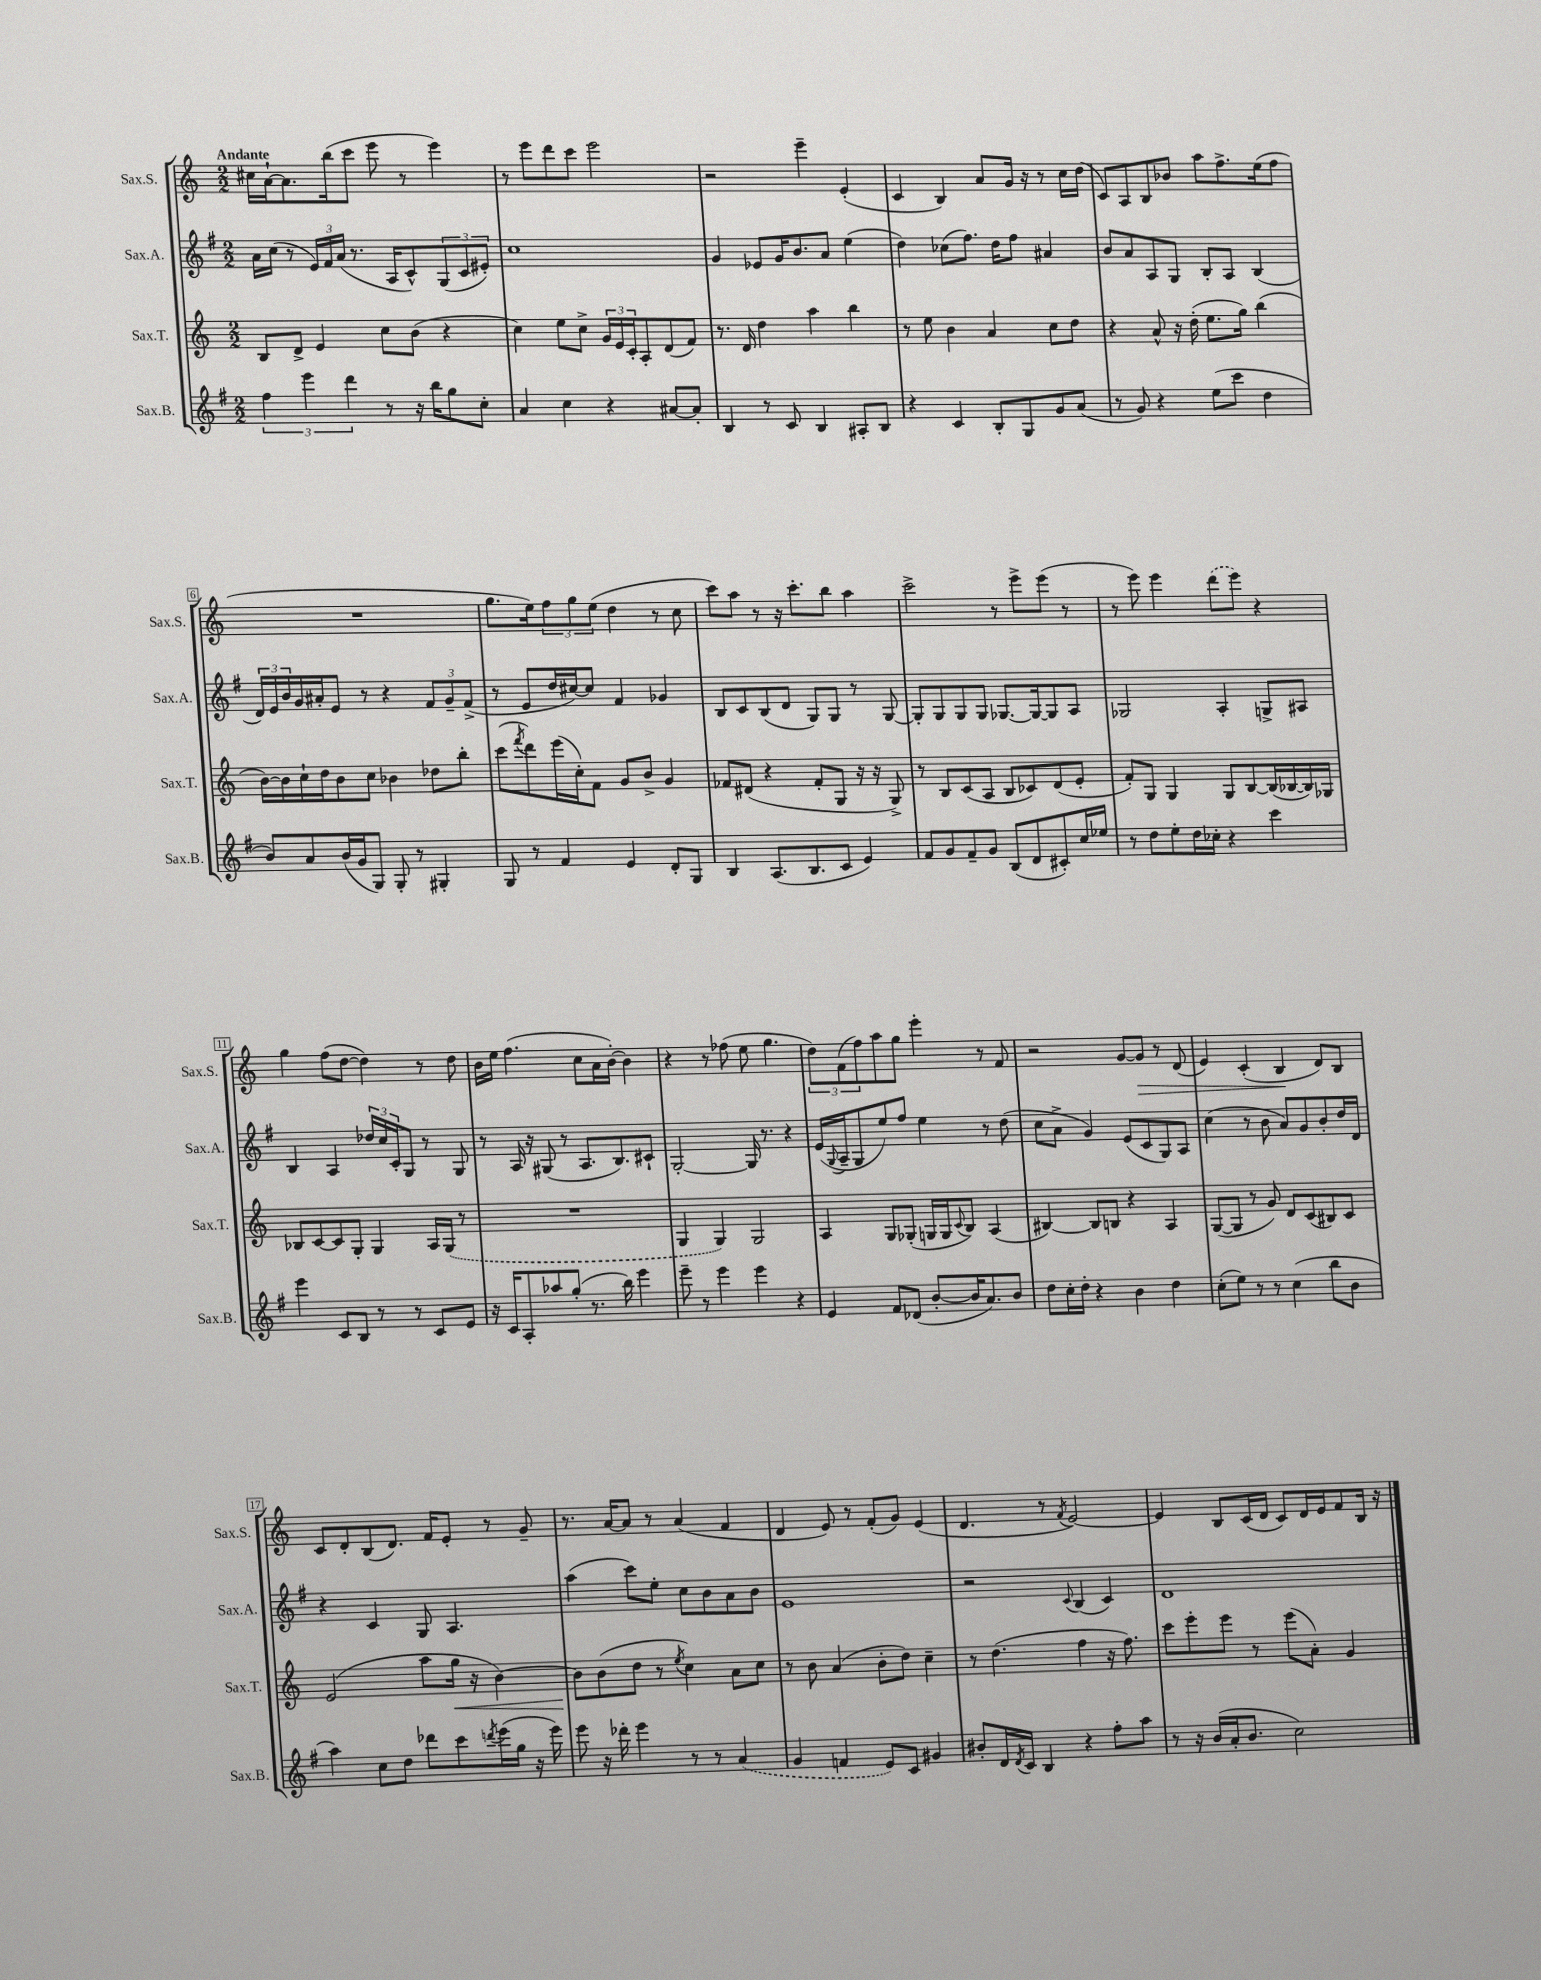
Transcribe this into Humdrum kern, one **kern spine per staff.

**kern	**kern	**dynam	**kern	**kern	**dynam
*part4	*part3	*part3	*part2	*part1	*part1
*staff4	*staff3	*staff3	*staff2	*staff1	*staff1
*I"Sax.B.	*I"Sax.T.	*	*I"Sax.A.	*I"Sax.S.	*
*I'Sax.B.	*I'Sax.T.	*	*I'Sax.A.	*I'Sax.S.	*
*clefG2	*clefG2	*	*clefG2	*clefG2	*
*k[f#]	*k[]	*	*k[f#]	*k[]	*
*M2/2	*M2/2	*	*M2/2	*M2/2	*
=1	=1	=1	=1	=1	=1
!	!	!	!	!LO:TX:a:B:t=Andante	!
6ff#\	8B/L	.	16a\LL	16cc#X\LL	.
.	.	.	(16cc\JJ	[16a`\J	.
.	8d^/J	.	8r	8.a\]	.
6eee\	.	.	.	.	.
.	4e/	.	24e/LL)	.	.
.	.	.	24f#/	.	.
.	.	.	.	(16bb\k	.
6ddd\	.	.	(24a/JJ	.	.
.	.	.	8.r	8ccc\J	.
8r	8cc\L	.	.	8eee\	.
.	.	.	16A/KL	.	.
16r	(8b\J	.	8c^^/)	8r	.
16bb\KL	.	.	.	.	.
8gg\	4r	.	(12G/	4eee\)	.
.	.	.	12c/	.	.
8cc'\J	.	.	.	.	.
.	.	.	12e#X'/J)	.	.
=2	=2	=2	=2	=2	=2
4a/	4cc\)	.	1cc	8r	.
.	.	.	.	8eee\L	.
4cc\	8ee\L	.	.	8ddd\	.
.	8cc^\J	.	.	8ccc\J	.
4r	24g/LL	.	.	2eee\	.
.	24e/	.	.	.	.
.	24c'/J	.	.	.	.
.	8A'/	.	.	.	.
[8a#X/L	(8d/	.	.	.	.
8a#'/J]	8f/J)	.	.	.	.
=3	=3	=3	=3	=3	=3
4B/	8.r	.	4g/	2r	.
.	16d/	.	.	.	.
8r	4dd\	.	8e-X/L	.	.
8c/	.	.	16g/K	.	.
.	.	.	8.b/	.	.
4B/	4aa\	.	.	4eee~\	.
.	.	.	8a/J	.	.
8A#X'/L	4bb\	.	(4ee\	(4e'/	.
8B/J	.	.	.	.	.
=4	=4	=4	=4	=4	=4
4r	8r	.	4dd\)	4c/	.
.	8ee\	.	.	.	.
4c/	4b\	.	(8cc-X\L	4B/)	.
.	.	.	8.ff#\J)	.	.
8B'/L	4a/	.	.	8a/L	.
.	.	.	16dd\KL	.	.
8G/	.	.	8ff#\J	16g/Jk	.
.	.	.	.	16r	.
8g/	8cc\L	.	4a#X/	8r	.
(8a/J	8dd\J	.	.	16cc\LL	.
.	.	.	.	(16dd\JJ	.
=5	=5	=5	=5	=5	=5
8r	4r	.	8b/L	8c/L)	.
8g/)	.	.	8a/	8A/	.
4r	8a^^/	.	8A/	8B/	.
.	16r	.	8G/J	8b-X/J	.
.	(16dd'\	.	.	.	.
(8ee\L	8.ee\L	.	8B'/L	8aa\L	.
8ccc\J	.	.	8A/J	8.ff^\	.
.	16gg\Jk)	.	.	.	.
4dd\	(4bb\	.	(4B/	.	.
.	.	.	.	(16ee\k	.
.	.	.	.	8ff\J	.
!!LO:LB:g=z
=6	=6	=6	=6	=6	=6
8b/L)	[16b\LL)	.	24d/LL)	1r	.
.	.	.	24e/	.	.
.	16b\]	.	.	.	.
.	.	.	24b/	.	.
8a/	16cc`\	.	16g/	.	.
.	16dd\J	.	16a#X'/J	.	.
(16b/L	8b\	.	8e/J	.	.
16g/J	.	.	.	.	.
8G/J)	8cc\J	.	8r	.	.
8G'/	4b-X\	.	4r	.	.
8r	.	.	.	.	.
4G#X'/	8dd-X\L	.	12f#/L	.	.
.	.	.	12g~/	.	.
.	8bb'\J	.	.	.	.
.	.	.	(12f#^/J	.	.
=7	=7	=7	=7	=7	=7
8G/	(8ccc\L	.	8r	8.gg\L	.
.	8qfff/	.	.	.	.
8r	8ddd\)	.	8e/L	.	.
.	.	.	.	16ee\k)	.
4f#/	(16eee\L	.	16dd/L	12ff\	.
.	16cc'\J)	.	[16cc#X/J)	.	.
.	.	.	.	12gg\	.
.	8f\J	.	8cc#/J]	.	.
.	.	.	.	(12ee\J	.
4e/	8g/L	.	4f#/	4dd\	.
.	8b^/J	.	.	.	.
8d'/L	4g/	.	4g-X/	8r	.
8G/J	.	.	.	8cc\	.
=8	=8	=8	=8	=8	=8
4B/	8f-X/L	.	8B/L	8ccc\L)	.
.	(8d#X/J	.	8c/	8aa\J	.
(8.A/L	4r	.	(8B/	8r	.
.	.	.	8d/J	16r	.
8.B/	.	.	.	8.ccc'\L	.
.	8f-'/L	.	8G/L)	.	.
8c/J	8G/J	.	8G/J	8bb\J	.
4e/)	16r	.	8r	4aa\	.
.	16r	.	.	.	.
.	8G^/)	.	[8G/	.	.
=9	=9	=9	=9	=9	=9
8f#/L	8r	.	8G'/L]	2ccc^\	.
8g/	8B/L	.	8G/	.	.
8f#~/	(8c/	.	8G/	.	.
8g/J	8A/J	.	8G/J	.	.
(8B/L	8B/L	.	[8.G-X/L	8r	.
8d/	8c-X/)	.	.	8eee^\L	.
.	.	.	16G-/k_	.	.
8c#X'/)	(8d/	.	8G-/]	(8eee\J	.
16cc/L	8e'/J	.	8A/J	8r	.
16ee-X/JJ	.	.	.	.	.
=10	=10	=10	=10	=10	=10
8r	8f'/L)	.	2G-X/	8r	.
8dd\L	8G/J	.	.	8eee\)	.
8ee'\	4G/	.	.	4eee\	.
16dd\L	.	.	.	.	.
16cc-X'\JJ	.	.	.	.	.
4r	8G/L	.	4A'/	(8ddd\L	.
.	[8B/	.	.	8eee\J)	.
4ccc\	(16B/L]	.	8Gn^/L	4r	.
.	[16B-X/	.	.	.	.
.	16B-/])	.	8A#X/J	.	.
.	16G-X/JJ	.	.	.	.
!!LO:LB:g=z
=11	=11	=11	=11	=11	=11
4eee\	8B-X/L	.	4B/	4gg\	.
.	[8c/	.	.	.	.
8c/L	8c/]	.	4A/	(8ff\L	.
8B/J	8G'/J	.	.	[8dd\J	.
8r	4G/	.	24dd-X/LL	4dd\])	.
.	.	.	24cc/	.	.
.	.	.	24c'/J	.	.
8r	.	.	8G/J	.	.
8c/L	16A/LL	.	8r	8r	.
.	(16G/JJ	.	.	.	.
8e/J	8r	.	8G/	8dd\	.
=12	=12	=12	=12	=12	=12
16r	1r	.	8r	16b\LL	.
16c/KL	.	.	.	16ee\JJ	.
8A'/	.	.	16A/	(4.ff\	.
.	.	.	16r	.	.
8aa-X/	.	.	(8G#X/	.	.
(8gg'/J	.	.	8r	.	.
8.r	.	.	8.A/L	8cc\L	.
.	.	.	.	16a\L	.
16bb\)	.	.	8.B/)	[16b'\JJ)	.
4eee\	.	.	.	4b\]	.
.	.	.	8c#X`/J	.	.
=13	=13	=13	=13	=13	=13
8eee~\	4G/	.	[2G'/	4r	.
8r	.	.	.	.	.
4eee\	4G/)	.	.	8r	.
.	.	.	.	(8ff-X\	.
4eee\	2G/	.	16G/]	8ee\	.
.	.	.	8.r	.	.
.	.	.	.	4.gg\	.
4r	.	.	4r	.	.
=14	=14	=14	=14	=14	=14
4e/	4A/	.	(16e/LL	12dd\L)	.
.	.	.	8qqG/	.	.
.	.	.	16A~/J	.	.
.	.	.	.	(12f\	.
.	.	.	8G/	.	.
.	.	.	.	12ff\)	.
8f#/L	8G/L	.	8ee/)	8aa\	.
(8d-X/J	(8G-X'/J	.	8ff#/J	8gg\J	.
[8b'/L	16Gn/LL	.	4ee\	4eee'\	.
.	16G/J	.	.	.	.
.	8qqc/	.	.	.	.
16b/K]	8B/J)	.	.	.	.
8.a/)	.	.	.	.	.
.	(4A/	.	8r	8r	.
8b/J	.	.	(8dd\	8f/	.
=15	=15	=15	=15	=15	=15
8dd\L	[4B#X/)	.	8cc\L	2r	.
16cc'\L	.	.	8a^\J	.	.
16dd'\JJ	.	.	.	.	.
4r	8B#/L]	.	4g/)	.	.
.	8Bn/J	.	.	.	.
4b\	4r	.	(8e/L	[8g/L	.
!	!	!	!	!	!LO:HP:b
.	.	.	8c/	8g/J]	>
4dd\	4A/	.	8G/)	8r	.
.	.	.	8A/J	(8d/	.
=16	=16	=16	=16	=16	=16
(8cc'\L	([8G/L	.	(4cc\	4e/)	.
8ee\J)	8G/J]	.	.	.	.
8r	8r	.	8r	(4c'/	.
8r	8g/)	.	8b\	.	.
(4cc\	8d/L	.	8a/L)	4B/	.
.	(8c/	.	8g/	.	.
8bb\L	8B#X/)	.	8b'/	8d/L)	]
8b\J	8c/J	.	16dd/L	8B/J	.
.	.	.	16d/JJ	.	.
!!LO:LB:g=z
=17	=17	=17	=17	=17	=17
4aa\)	(2e/	.	4r	8c/L	.
.	.	.	.	8d'/	.
8cc\L	.	.	4c/	(8B/	.
8dd\J	.	.	.	8.d/J)	.
8ddd-X\L	8aa\L	.	8G/	.	.
.	.	.	.	16f/KL	.
!	!	!LO:HP:b	!	!	!
8ccc\	16gg\Jk	<	4.A/	8e'/J	.
.	16r	.	.	.	.
8qdddn/	.	.	.	.	.
(16eee\L	[4b\)	.	.	8r	.
16gg\JJ	.	.	.	.	.
16r	.	.	.	8g~/	.
16eee\)	.	.	.	.	.
=18	=18	=18	=18	=18	=18
8eee\	8b\L]	.	(4aa\	8.r	.
16r	(8b\	[	.	.	.
16ddd-X'\	.	.	.	[16a/KL	.
4eee\	8dd\J	.	8ccc\L)	8a/J]	.
.	8r	.	8ee'\J	8r	.
.	8qee/	.	.	.	.
8r	4cc\)	.	8cc\L	(4a/	.
8r	.	.	8b\	.	.
(4a/	8a\L	.	8a\	4f/	.
.	8cc\J	.	8b\J	.	.
=19	=19	=19	=19	=19	=19
4g/	8r	.	1e	4d/	.
.	8b\	.	.	.	.
4fn/	(4a/	.	.	8e/)	.
.	.	.	.	8r	.
8e/L)	8b'\L	.	.	(8f'/L	.
8c/J	8dd\J)	.	.	8g/J)	.
4g#X/	4cc~\	.	.	(4e/	.
=20	=20	=20	=20	=20	=20
8b#X'/L	8r	.	2r	4.d/	.
16d/L	(4.dd\	.	.	.	.
8qd/	.	.	.	.	.
16c/JJ	.	.	.	.	.
4B/	.	.	.	.	.
.	.	.	.	8r	.
.	.	.	8qqc/	8qf/	.
4r	4ff\	.	(4B/	[2e/)	.
8ff#'\L	16r	.	4c/)	.	.
.	8.ff\)	.	.	.	.
8aa\J	.	.	.	.	.
=21	=21	=21	=21	=21	=21
8r	8ccc\L	.	1d	4e/]	.
16r	8eee'\	.	.	.	.
(16b/LL	.	.	.	.	.
16a'/J	8eee\J	.	.	8B/L	.
8.b/J	.	.	.	.	.
.	8r	.	.	(16c/L	.
.	.	.	.	16d/JJ	.
2cc\)	(8eee\L	.	.	8c/L)	.
.	8a'\J)	.	.	16d/L	.
.	.	.	.	16e/J	.
.	4g/	.	.	8f/	.
.	.	.	.	16B/Jk	.
.	.	.	.	16r	.
==	==	==	==	==	==
*-	*-	*-	*-	*-	*-
